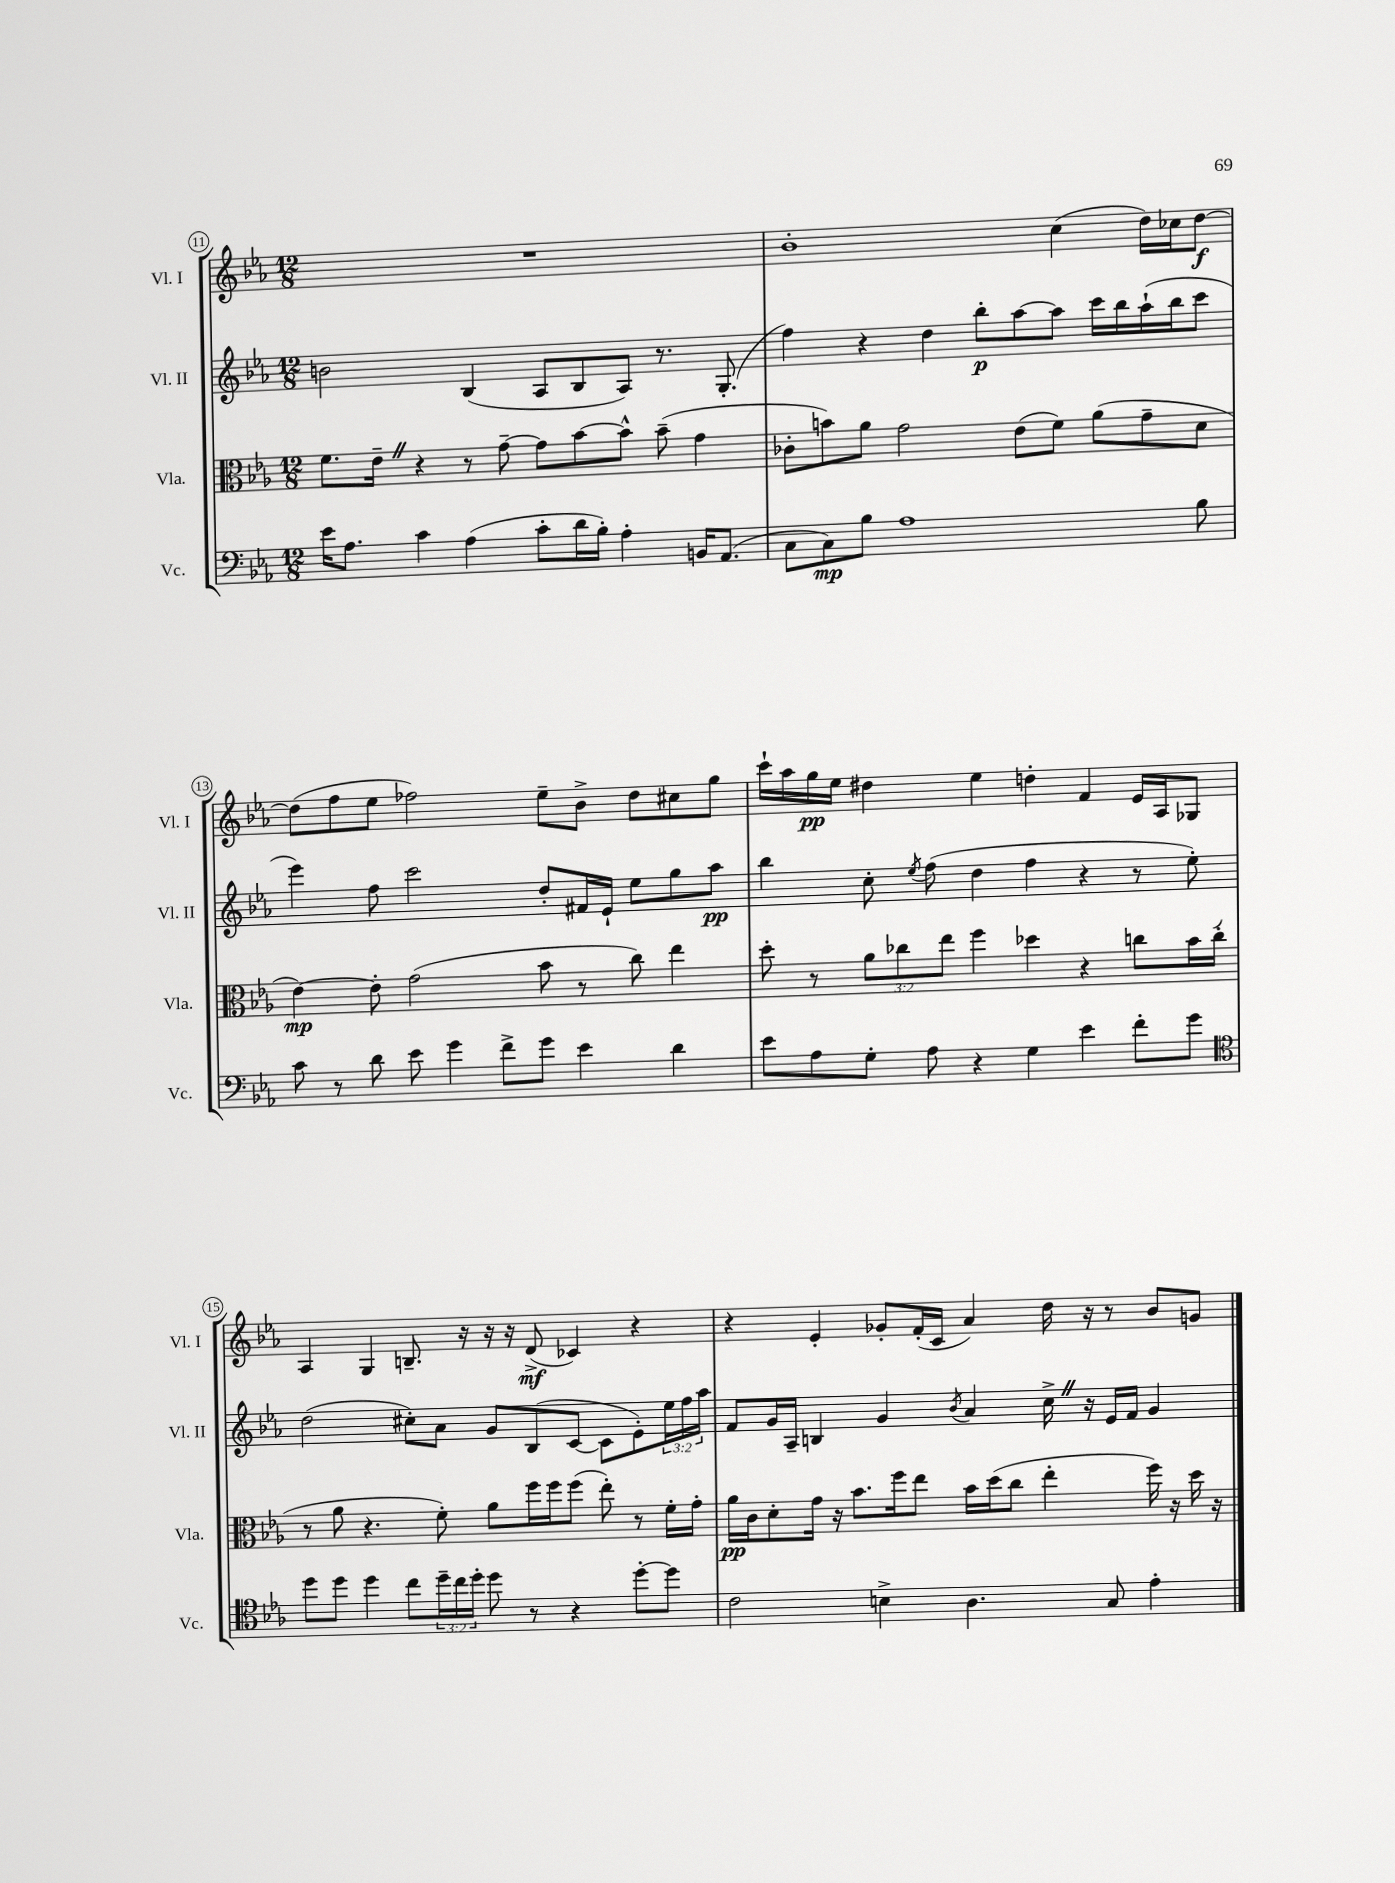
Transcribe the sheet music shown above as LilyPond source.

<<
\new StaffGroup <<
\new Staff = "s0" \with { instrumentName = "Vl. I" shortInstrumentName = "Vl. I" } {
    \clef treble \key ees \major \numericTimeSignature \time 12/8
    R1. |
    bes'1-. c''4( d''16) ces''16 d''8~\f |
    d''8( f''8 ees''8 fes''2) ees''8-- bes'8-> d''8 cis''8 g''8 |
    c'''16-! aes''16 g''16\pp ees''16 dis''4 ees''4 d''4-. f'4 ees'16 aes16 ges8 |
    aes4 g4 b8.-- r16 r16 r16 d'8->\mf( ces'4) r4 |
    r4 ees'4-. ges'8-. f'16-.( c'16 aes'4) d''16 r16 r8 bes'8 g'8 \bar "|." |
}
\new Staff = "s1" \with { instrumentName = "Vl. II" shortInstrumentName = "Vl. II" } {
    \clef treble \key ees \major \numericTimeSignature \time 12/8 \override Staff.TupletNumber.text = #tuplet-number::calc-fraction-text
    b'2 bes4( aes8 bes8 aes8) r8. g8.-.( |
    f''4) r4 d''4 bes''8-.\p aes''8~ aes''8 c'''16 bes''16 aes''16-!( bes''16 c'''8 |
    ees'''4) f''8 c'''2 d''8-. fis'16 ees'16-! ees''8 g''8 aes''8\pp |
    bes''4 c''8-. \acciaccatura { ees''8 } f''8( d''4 f''4 r4 r8 ees''8-.) |
    d''2( cis''8-.) aes'8 g'8 bes8( c'8~ c'8 ees'8-.) \tuplet 3/2 { ees''16 f''16 aes''16 } |
    f'8 g'16 aes16-- b4 g'4 \acciaccatura { bes'8 } aes'4 c''16-> \once \override BreathingSign.text = \markup { \musicglyph "scripts.caesura.straight" } \breathe r16 ees'16 f'16 g'4 \bar "|." |
}
\new Staff = "s2" \with { instrumentName = "Vla." shortInstrumentName = "Vla." } {
    \clef alto \key ees \major \numericTimeSignature \time 12/8 \override Staff.TupletNumber.text = #tuplet-number::calc-fraction-text
    f'8. ees'16-- \once \override BreathingSign.text = \markup { \musicglyph "scripts.caesura.straight" } \breathe r4 r8 g'8~-- g'8 bes'8~ bes'8-^ bes'8--( g'4 |
    ces'8-. b'8) aes'8 g'2 ees'8( f'8) aes'8( g'8-- d'8 |
    ees'4~\mp) ees'8-. g'2( bes'8 r8 c''8) ees''4 |
    d''8-. r8 \tuplet 3/2 { aes'8 ces''8 ees''8 } f''4 des''4 r4 c''8 bes'16 c''16-.( |
    r8 aes'8 r4. f'8-.) aes'8 f''16 f''16 f''8( ees''8-.) r8 f'16-. g'16-. |
    aes'16\pp c'16 d'8-. g'16 r16 bes'8. f''16 ees''8 bes'16 d''16( c''8 ees''4-. f''16) r16 d''16 r16 \bar "|." |
}
\new Staff = "s3" \with { instrumentName = "Vc." shortInstrumentName = "Vc." } {
    \clef bass \key ees \major \numericTimeSignature \time 12/8 \override Staff.TupletNumber.text = #tuplet-number::calc-fraction-text
    ees'16 aes8. c'4 aes4( c'8-. d'16 bes16-.) aes4-. b,16 aes,8.( |
    c8 c8\mp) bes8 aes1 bes8 |
    c'8 r8 d'8 ees'8 g'4 f'8-> g'8 ees'4 d'4 |
    ees'8 aes8 g8-. aes8 r4 g4 ees'4 f'8-. g'8 |
    \clef tenor d''8 d''8 d''4 c''8 \tuplet 3/2 { d''16-- c''16 d''16-. } d''8 r8 r4 d''8~-. d''8 |
    c'2 b4-> aes4. g8 ees'4-. \bar "|." |
}
>>
>>
\layout { \context { \Score currentBarNumber = #11 \override BarNumber.stencil = #(make-stencil-circler 0.1 0.3 ly:text-interface::print) } }
